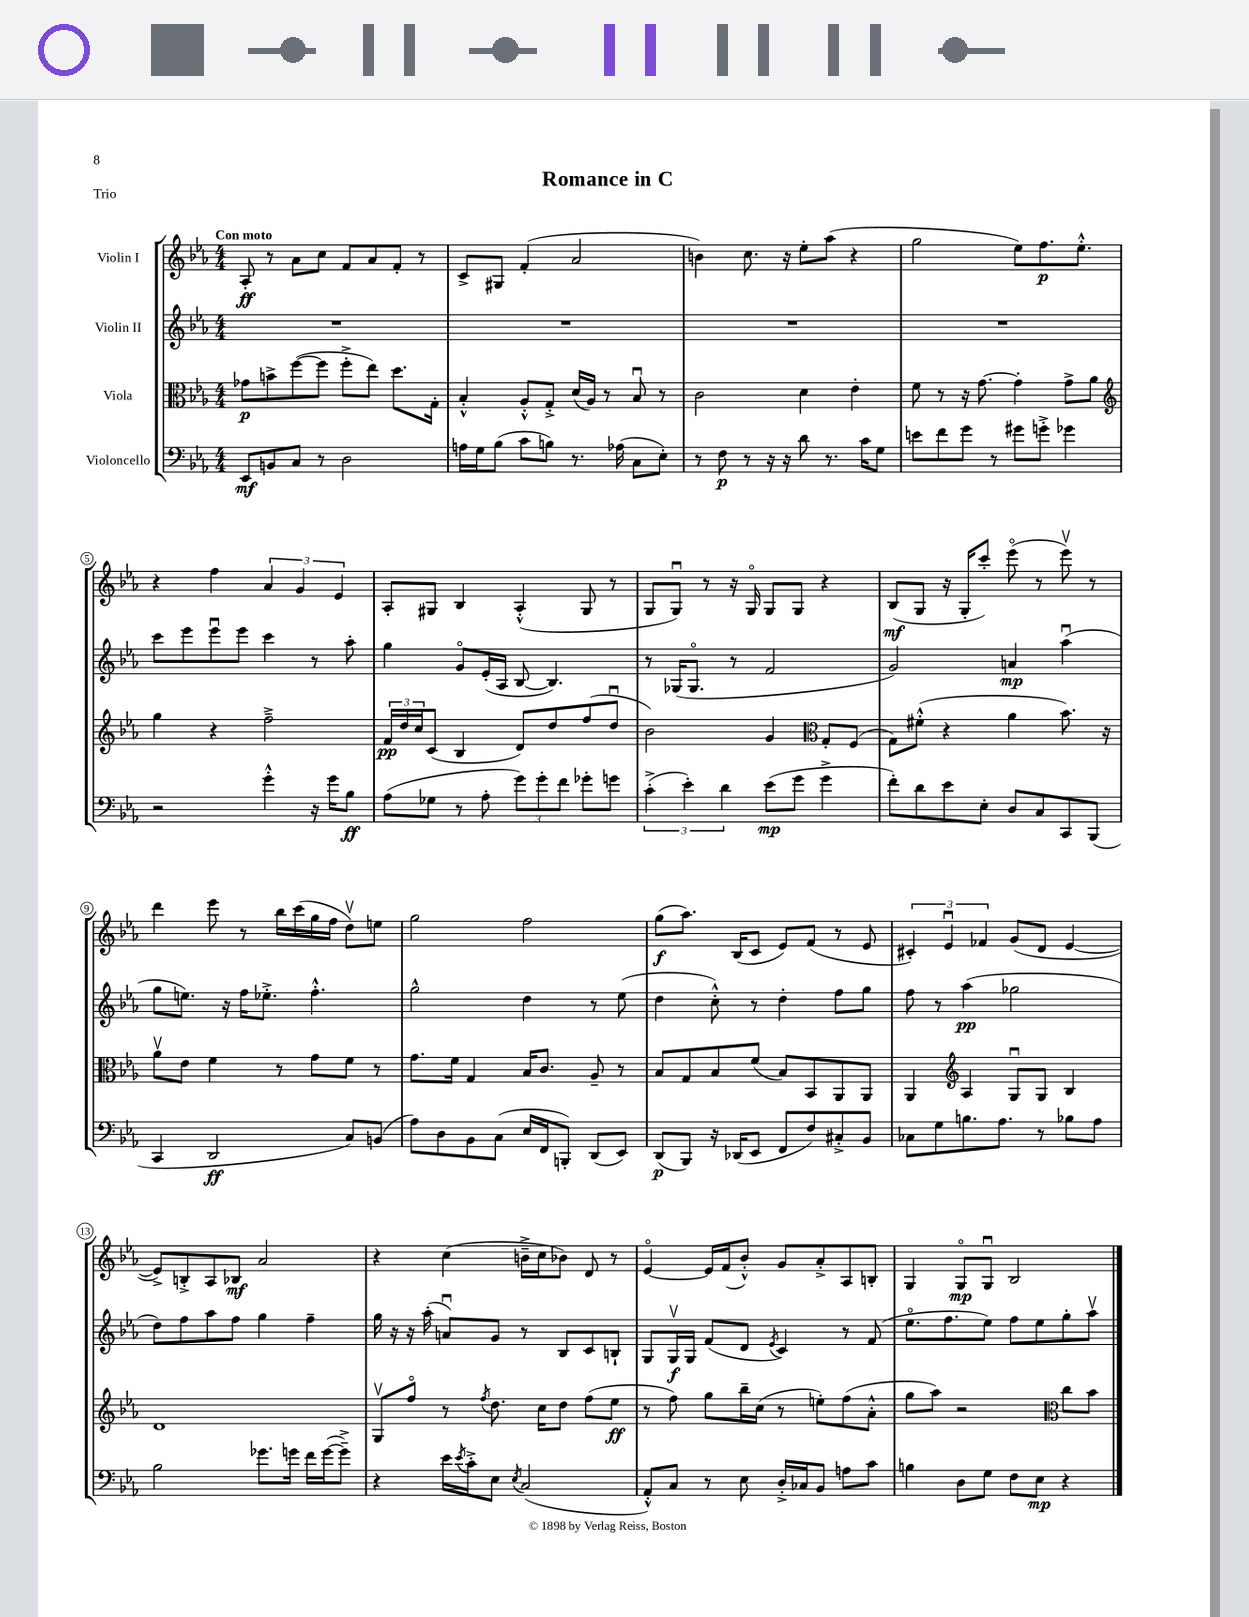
\header { title = "Romance in C" piece = "Trio" }
<<
\new StaffGroup <<
\new Staff = "s0" \with { instrumentName = "Violin I" } {
    \clef treble \key ees \major \numericTimeSignature \time 4/4 \tempo "Con moto"
    aes8-.\ff r8 aes'8 c''8 f'8 aes'8 f'8-. r8 |
    c'8-> gis8 f'4-.( aes'2 |
    b'4) c''8. r16 ees''8-. aes''8( r4 |
    g''2 ees''8) f''8.\p ees''8.-.-^ |
    r4 f''4 \tuplet 3/2 { aes'4 g'4 ees'4 } |
    aes8-. gis8 bes4 aes4-.-^( gis8 r8 |
    g8 g8\downbow) r8 r16 g16\flageolet g8 g8 r4 |
    bes8\mf( g8 r16 g16-. c'''8-.) ees'''8\flageolet( r8 ees'''8\upbow) r8 |
    d'''4 ees'''8 r8 bes''16 c'''16( g''16 f''16 d''8\upbow) e''8 |
    g''2 f''2 |
    g''8\f( aes''8.) bes16( c'8 ees'8) f'8( r8 ees'8 |
    \tuplet 3/2 { cis'4-.) ees'4\downbow fes'4 } g'8( d'8 ees'4~ |
    ees'8->) b8-.-> aes8 bes8\mf aes'2 |
    r4 c''4( b'16---> c''16 bes'8) d'8 r8 |
    ees'4~\flageolet ees'16 f'16( bes'8-.-^) g'8 aes'8-.-> aes8 b8-. |
    g4 g8\flageolet\mp g8\downbow bes2 \bar "|." |
}
\new Staff = "s1" \with { instrumentName = "Violin II" } {
    \clef treble \key ees \major \numericTimeSignature \time 4/4
    R1 |
    R1 |
    R1 |
    R1 |
    c'''8 ees'''8 ees'''8\downbow ees'''8 c'''4 r8 aes''8-. |
    g''4 g'8\flageolet ees'16-.( aes16 bes8~ bes4.) |
    r8 ges16( ges8.\flageolet r8 f'2 |
    g'2) a'4\mp aes''4\downbow( |
    g''8 e''8.) r16 f''16 ees''8.-.-> f''4.-.-^ |
    g''2-^ d''4 r8 ees''8( |
    d''4 c''8-.-^) r8 d''4-. f''8 g''8 |
    f''8 r8 aes''4\pp( ges''2 |
    d''8) f''8 aes''8 f''8 g''4 f''4-- |
    g''16 r16 r16 aes''16-.( a'8\downbow) g'8 r8 bes8 c'8 b8-! |
    g8 g16\upbow\f g16 f'8( d'8 \acciaccatura { ees'8 } c'4) r8 f'8( |
    ees''8.\flageolet f''8. ees''8) f''8 ees''8 g''8-. aes''8\upbow \bar "|." |
}
\new Staff = "s2" \with { instrumentName = "Viola" } {
    \clef alto \key ees \major \numericTimeSignature \time 4/4
    ges'8\p b'8-> f''8~( f''8 f''8-.-> ees''8) d''8. g16-. |
    bes4-.-^ aes8-.-^ g8-.-> d'16( aes16) r8 bes8\downbow r8 |
    c'2 d'4 ees'4-. |
    f'8 r8 r16 g'8.~ g'4-. g'8-> aes'8 |
    \clef treble g''4 r4 f''2---> |
    \tuplet 3/2 { f'16\pp d''16 c''16 } c'8( bes4 d'8) d''8 f''8( d''8\downbow |
    bes'2) g'4 \clef alto g8-. f8( |
    g8) fis'8-.-^( r4 aes'4 bes'8.) r16 |
    aes'8\upbow ees'8 f'4 r8 g'8 f'8 r8 |
    g'8. f'16 g4 bes16 c'8. aes8-- r8 |
    bes8 g8 bes8 f'8( bes8) bes,8 aes,8 aes,8 |
    aes,4 \clef treble aes4 g8\downbow g8 bes4 |
    d'1 |
    g8\upbow f''8\flageolet r8 \acciaccatura { f''8 } d''8. c''16 d''8 f''8( ees''8\ff |
    r8 f''8) g''8 bes''16-- c''16( r8 e''8-.) f''8( aes'8-.-^ |
    g''8 aes''8) r2 \clef alto c''8 bes'8 \bar "|." |
}
\new Staff = "s3" \with { instrumentName = "Violoncello" } {
    \clef bass \key ees \major \numericTimeSignature \time 4/4
    ees,8\mf b,8 c8 r8 d2 |
    a16 g16 bes8( c'8 b8) r8. aes16( c8 ees8-.) |
    r8 f8\p r8 r16 r16 d'8 r8. c'16 g8 |
    e'8 f'8 g'8 r8 gis'8 g'8-.-> ges'4 |
    r2 g'4-.-^ r16 g'16 bes8\ff |
    aes8( ges8 r8 aes8-. \tuplet 3/2 { g'8) g'8-. f'8 } ges'8-. g'8 |
    \tuplet 3/2 { c'4-.->( ees'4-.) d'4 } ees'8\mp( g'8 g'4-> |
    f'8-.) d'8 ees'8 ees8-. d8 c8 c,8 bes,,8( |
    c,4 d,2\ff c8) b,8( |
    aes8) d8 bes,8 c8( ees16 f,16 b,,8-.) d,8( ees,8) |
    d,8\p( bes,,8) r16 des,16( ees,8 f,8 f8) cis8-.-> bes,8 |
    ces8 g8 b8. aes8. r8 bes8 aes8 |
    bes2 ges'8. g'16 f'16 g'16~( g'8--->) |
    r4 ees'16 \acciaccatura { ees'8 } c'16-.-> ees8 \acciaccatura { ees8 } c2( |
    aes,8-.-^) c8 r8 ees8 d16-.-> ces16 bes,8 a8 c'8 |
    b4 d8 g8 f8 ees8\mp r4 \bar "|." |
}
>>
>>
\layout { \context { \Score \override BarNumber.stencil = #(make-stencil-circler 0.1 0.3 ly:text-interface::print) } }
